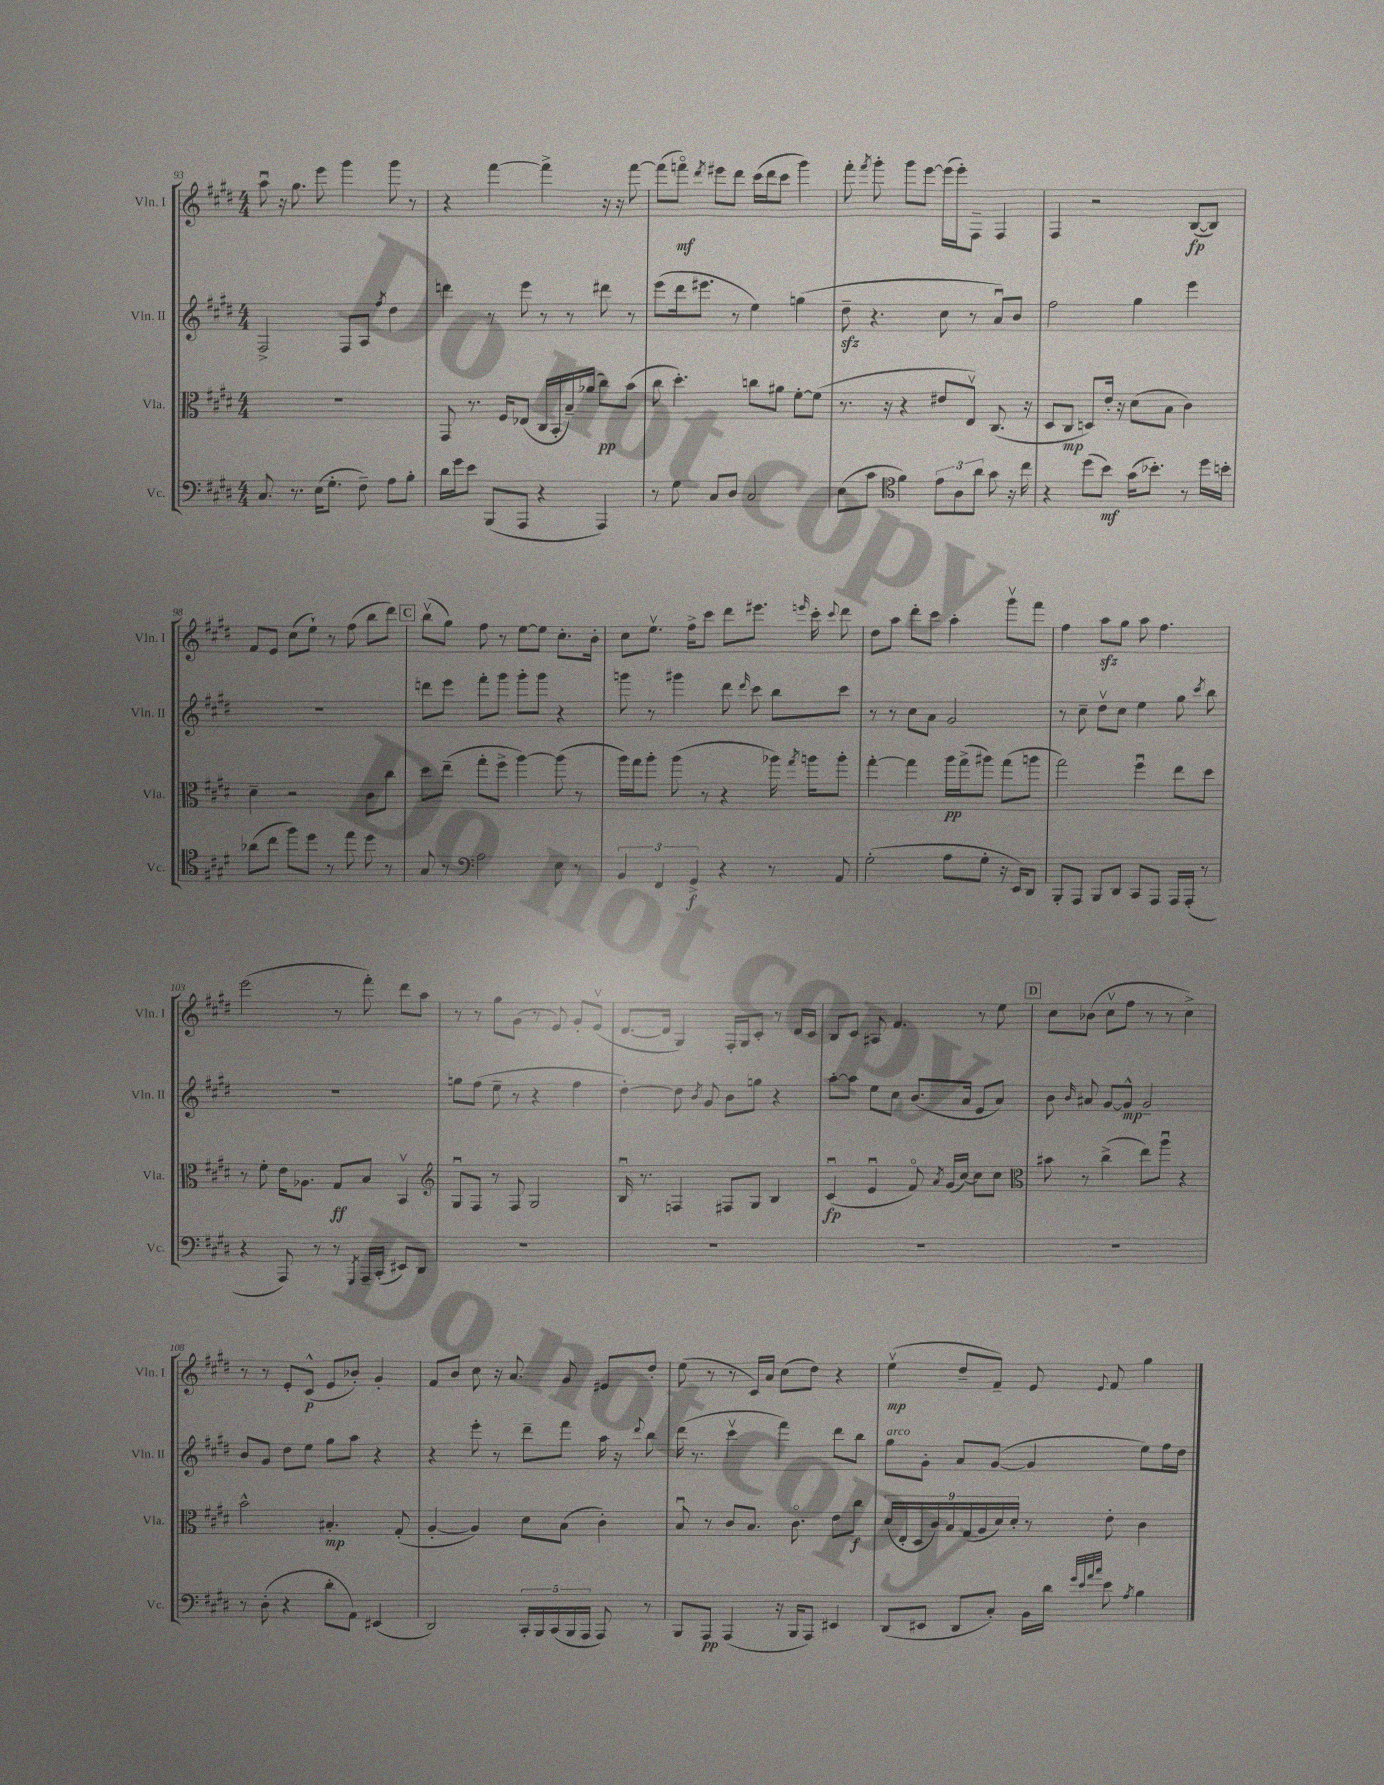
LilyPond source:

<<
\new StaffGroup <<
\new Staff = "s0" \with { instrumentName = "Vln. I" shortInstrumentName = "Vln. I" } {
    \clef treble \key e \major \numericTimeSignature \time 4/4
    \autoBeamOff a''8\downbow r16 gis''8. e'''8 gis'''4 gis'''8 r8 |
    r4 fis'''4~ fis'''4-> r16 r16 fis'''8~ |
    fis'''8[( f'''8]\flageolet\mf) \acciaccatura { dis'''8 } eis'''8[ dis'''8] cis'''16[( dis'''16 cis'''8] gis'''4) |
    fis'''8-. \acciaccatura { fis'''8 } gis'''8-. gis'''8[ e'''8]~ e'''16[( e'''16-.) fis8]-- fis4 |
    fis4 r2 b8[~\fp( b8]) |
    fis'8[ e'8] cis''8[( e''8]-!) r8 fis''8( b''8[ dis'''8]) |
    \mark \markup { \box "C" } b''8[\upbow( gis''8]) fis''8 r8 e''8[~ e''8] cis''8.[-. b'16]-. |
    cis''8[ e''8.]\upbow fis''16[-> cis'''8] dis'''8[ eis'''8.] \grace { e'''16 } cis'''16-. \appoggiatura { cis'''8 } dis'''8 |
    dis''8[ a''8] dis'''8[-. cis'''8] a''4-. gis'''8[\upbow fis'''8] |
    fis''4 a''8[\sfz gis''8] a''8 fis''4. |
    e'''2( r8 fis'''8-.) dis'''8[ a''8] |
    r8 r8 gis''8[ gis'8]( r8 e'8) gis'8[-. e'8]\upbow( |
    dis'8.[~ dis'16] gis4) fis16[-. gis16 cis'8]-. r8 dis'16[ cis'16] |
    b8[ cis'8] ais8 fis'4. r8 e''8 |
    \mark \markup { \box "D" } cis''8[ bes'8]( cis''8[\upbow fis''8] r8 r8 cis''4->) |
    r8 r8 e'8[-. cis'8]-^\p( e'8[ bes'8]-.) gis'4-. |
    fis'8[ b'8] cis''8 r16 a'8. gis'8 eis'8[ dis''8]-. |
    e''8( r8 r8 cis'16[) a'16] cis''8[( dis''8]) r4 |
    e''4\upbow\mp( dis''8[-- fis'8]--) e'8 \appoggiatura { e'8 } fis'8 gis''4 \bar "|." |
}
\new Staff = "s1" \with { instrumentName = "Vln. II" shortInstrumentName = "Vln. II" } {
    \clef treble \key e \major \numericTimeSignature \time 4/4
    \autoBeamOff fis2-> fis8[ a8] \acciaccatura { fis''8 } dis''4 |
    d'''4 r8 e'''8 r8 r8 dis'''8 r8 |
    e'''8[( dis'''16 eis'''8.] r8 e''4) g''4( |
    dis''8--\sfz r4. cis''8 r8 a'8[\downbow) b'8] |
    fis''2 gis''4 e'''4 |
    R1 |
    \mark \markup { \box "C" } d'''8[ e'''8] fis'''8[-. gis'''8] gis'''8[-. gis'''8] r4 |
    g'''8 r8 gis'''4 dis'''8 \grace { dis'''16 } cis'''8 b''8[ cis'''8] |
    r8 r8 cis''8[ a'8] gis'2 |
    r8 cis''8-- dis''8[\upbow cis''8] e''4 gis''8 \acciaccatura { cis'''8 } b''8 |
    R1 |
    g''8[ fis''8]( e''8-- r8 r4 fis''4 |
    dis''4~-.) dis''8 \acciaccatura { b'8 } gis'8 b'8[ g''8] r4 |
    a''8[~-. a''8] e''8[ cis''8] b'8.[( a'16] e'8[ a'8]) |
    \mark \markup { \box "D" } b'8 \grace { b'16 } ais'8 gis'8[~ gis'8]-^\mp gis'2-- |
    b'8[ gis'8] dis''8[ e''8] gis''8[ a''8] r4 |
    r4 e'''8-. r8 dis'''8[-- fis'''8] a''16 r16 \appoggiatura { dis'''8 } b''8 |
    dis'''16( r8. cis'''4\upbow fis'''4) dis'''8[ b''8] |
    gis''8[^\markup { \italic "arco" } gis'8]-. a'8[ gis'8]~( gis'4 e''8[) fis''16 dis''16] \bar "|." |
}
\new Staff = "s2" \with { instrumentName = "Vla." shortInstrumentName = "Vla." } {
    \clef alto \key e \major \numericTimeSignature \time 4/4
    \autoBeamOff R1 |
    gis,8 r8. fis16[ ees8]( cis16[ b,16-. b16--) aes'16]( cis''8[\pp) b'8]( |
    cis''8 dis''4.-.) c''8[ ais'8] fis'8[~-. fis'8]( |
    r8. r16 r4 eis'8[ e8]\upbow) cis8.( r16 |
    dis8[ cis8]\mp d8[) e'16]-. r16 dis'8[( b8] cis'4) |
    dis'4-- r2 cis'8[ cis''8] |
    \mark \markup { \box "C" } dis''8[ e''8]--( gis''8[-. fis''8]-> a''4~) a''8( r8 |
    a''16[) gis''16 a''8]-. a''8( r8 r4 aes''16) \acciaccatura { gis''8 } a''16[ a''8]-. |
    gis''4~-. gis''4 a''16[\pp gis''16->( ais''8]) gis''8[( a''8] |
    gis''2) fis''4\downbow e''8[ dis''8] |
    r8 fis'8-. e'16[ aes8.] gis8[\ff b8] b,4\upbow |
    \clef treble gis8[\downbow fis8] r8 fis8 gis2 |
    b16\downbow r8. f4 fis8[ gis8] b4 |
    cis'4\downbow\fp( e'4\downbow fis'8\flageolet) \acciaccatura { a'8 } gis'16[( cis''16]~) cis''8[ cis''8] |
    \mark \markup { \box "D" } \clef alto bis'8 r8 cis''4->( e''8[) a''8]\downbow r4 |
    b'2-^ bis4.-.\mp gis8-.( |
    a4~-. a4) dis'8[ b8]( cis'4-.) |
    b8\downbow r8 cis'8[ b8.] cis'8.\flageolet e'8[ cis''8]\f |
    \tuplet 9/8 { dis'16[( e16-. dis16 cis'16) b16 gis16( a16 dis'16) dis'16]-. } r8 e'8-. cis'4 \bar "|." |
}
\new Staff = "s3" \with { instrumentName = "Vc." shortInstrumentName = "Vc." } {
    \clef bass \key e \major \numericTimeSignature \time 4/4
    \autoBeamOff cis8. r8. e16[( gis8.]-. fis8--) a8[ b8]-. |
    dis'16[ gis'16 e'8] b,,8[( a,,8] r4 a,,4) |
    r8 gis8 cis8[ dis8] cis2 |
    e8[( cis'8] \clef tenor fis'4) \tuplet 3/2 { e'8[ a8 a'8] } gis'8 r16 cis''16 |
    r4 dis''8[( b'8]\mf) gis'16[( bes'8.]-.) r8 dis''16[ b'16]-. |
    aes'8[( cis''8] fis''8[) dis''8] r8 e''8 dis''8 r8 |
    \mark \markup { \box "C" } gis8 r8 \clef bass a2 e8 r8 |
    \tuplet 3/2 { b,4 fis,4 gis,4->\f } r4 r8 a,8 |
    gis2-.( a8[ gis8]-. r16 e,16[) dis,8] |
    b,,8[-. a,,8] b,,8[ dis,8] cis,8[ a,,8] a,,16[ a,,16]-.( r8 |
    r4 a,,8) r8 r8 \acciaccatura { gis,,8 } a,,16[-- cis,16]-.( eis,8[) dis,8] |
    R1 |
    R1 |
    R1 |
    \mark \markup { \box "D" } R1 |
    r8 dis8-.( r4 dis'8[-. a,8]) eis,4( |
    dis,2) \tuplet 5/4 { cis,16[-. b,,16 cis,16( b,,16 a,,16] } a,,8) r8 |
    b,,8[ a,,8]\pp a,,4( r16 b,,16[ a,,8]) eis,4 |
    dis,8[( eis,8] dis,8[ cis8]-.) b,16[ dis'16] \grace { gis'32[ e'32 a'32 cis''32] } e'8 \acciaccatura { a8 } b4 \bar "|." |
}
>>
>>
\layout { \context { \Score currentBarNumber = #93 } }
